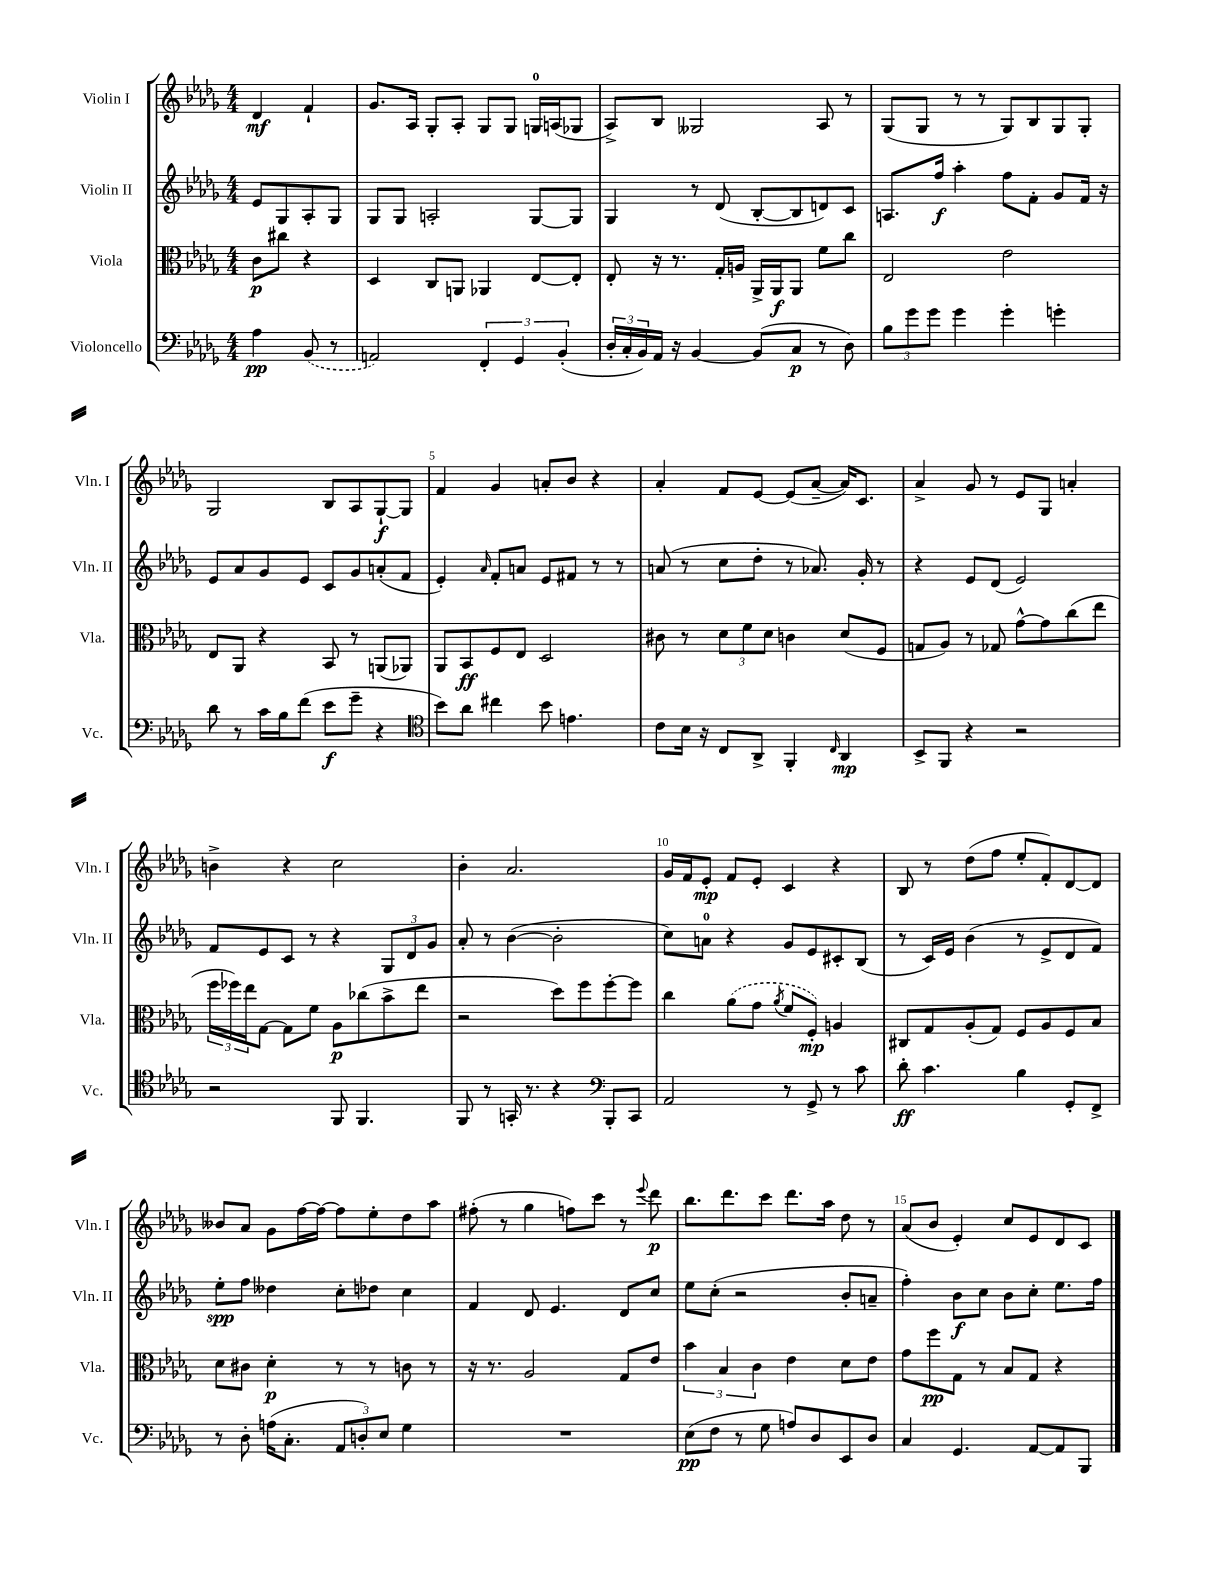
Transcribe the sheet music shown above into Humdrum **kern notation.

**kern	**dynam	**kern	**dynam	**kern	**dynam	**kern	**dynam
*part4	*part4	*part3	*part3	*part2	*part2	*part1	*part1
*staff4	*staff4	*staff3	*staff3	*staff2	*staff2	*staff1	*staff1
*I"Violoncello	*	*I"Viola	*	*I"Violin II	*	*I"Violin I	*
*I'Vc.	*	*I'Vla.	*	*I'Vln. II	*	*I'Vln. I	*
*clefF4	*	*clefC3	*	*clefG2	*	*clefG2	*
*k[b-e-a-d-g-]	*	*k[b-e-a-d-g-]	*	*k[b-e-a-d-g-]	*	*k[b-e-a-d-g-]	*
*M4/4	*	*M4/4	*	*M4/4	*	*M4/4	*
=	=	=	=	=	=	=	=
4A-\	pp	8c\L	p	8e-/L	.	4d-/	mf
.	.	8cc#X\J	.	8G-/	.	.	.
(8BB-/	.	4r	.	8A-'/	.	4f`/	.
8r	.	.	.	8G-/J	.	.	.
=1	=1	=1	=1	=1	=1	=1	=1
2AAn/)	.	4D-/	.	8G-/L	.	8.g-/L	.
.	.	.	.	8G-/J	.	.	.
.	.	.	.	.	.	16A-/Jk	.
.	.	8C/L	.	2An'/	.	8G-'/L	.
.	.	8AAn/J	.	.	.	8A-'/J	.
6FF'/	.	4AA-X/	.	.	.	8G-/L	.
.	.	.	.	.	.	8G-/J	.
6GG-/	.	.	.	.	.	.	.
.	.	[8E-/L	.	[8G-/L	.	16Gn/LL	.
.	.	.	.	.	.	(16An/J	.
(6BB-'/	.	.	.	.	.	.	.
.	.	8E-'/J]	.	8G-/J]	.	8G-X/J	.
=2	=2	=2	=2	=2	=2	=2	=2
24D-'/LL	.	8E-'/	.	4G-/	.	8A-^/L)	.
24C'/	.	.	.	.	.	.	.
24BB-/)	.	.	.	.	.	.	.
16AA-/JJ	.	16r	.	.	.	8B-/J	.
16r	.	8.r	.	.	.	.	.
[4BB-/	.	.	.	8r	.	2G--X/	.
.	.	16G-'/LL	.	(8d-/	.	.	.
.	.	16An/JJ	.	.	.	.	.
(8BB-/L]	.	16AA-^/LL	.	[8B-'/L	.	.	.
.	.	16AA-/J	f	.	.	.	.
8C/J	p	8AA-/J	.	8B-/]	.	.	.
8r	.	8f\L	.	8dn/)	.	8A-/	.
8D-\)	.	8cc\J	.	8c/J	.	8r	.
=3	=3	=3	=3	=3	=3	=3	=3
12B-\L	.	2E-/	.	8.An/L	.	(8G-/L	.
12g-\	.	.	.	.	.	.	.
.	.	.	.	.	.	8G-/J	.
12g-\J	.	.	.	.	.	.	.
.	.	.	.	16ff/Jk	f	.	.
4g-\	.	.	.	4aa-'\	.	8r	.
.	.	.	.	.	.	8r	.
4g-'\	.	2e-\	.	8ff\L	.	8G-/L)	.
.	.	.	.	8f'\J	.	8B-/	.
4gn'\	.	.	.	8g-/L	.	8G-/	.
.	.	.	.	16f/Jk	.	8G-'/J	.
.	.	.	.	16r	.	.	.
!!LO:LB:g=z
=4	=4	=4	=4	=4	=4	=4	=4
8d-\	.	8E-/L	.	8e-/L	.	2G-/	.
8r	.	8AA-/J	.	8a-/	.	.	.
16c\LL	.	4r	.	8g-/	.	.	.
16B-\J	.	.	.	.	.	.	.
(8f\J	.	.	.	8e-/J	.	.	.
8e-\L	f	8BB-/	.	8c/L	.	8B-/L	.
8g-~\J	.	8r	.	8g-/	.	8A-/	.
4r	.	(8AAn/L	.	(8an'/	.	[8G-`/	f
.	.	8AA-X/J)	.	8f/J	.	8G-/J]	.
=5	=5	=5	=5	=5	=5	=5	=5
*clefC4	*	*	*	*	*	*	*
8b-\L)	.	8AA-/L	.	4e-'/)	.	4f/	.
8a-\J	.	8BB-/	ff	.	.	.	.
.	.	.	.	16qqa-/	.	.	.
4cc#X\	.	8F/	.	8f'/L	.	4g-/	.
.	.	8E-/J	.	8an/J	.	.	.
8b-\	.	2D-/	.	8e-/L	.	8an'/L	.
4.en\	.	.	.	8f#X/J	.	8b-/J	.
.	.	.	.	8r	.	4r	.
.	.	.	.	8r	.	.	.
=6	=6	=6	=6	=6	=6	=6	=6
8c\L	.	8c#X\	.	(8an/	.	4a-'/	.
16B-\Jk	.	8r	.	8r	.	.	.
16r	.	.	.	.	.	.	.
8C/L	.	12d-\L	.	8cc\L	.	8f/L	.
.	.	12f\	.	.	.	.	.
8AA-^/J	.	.	.	8dd-'\J	.	[8e-/J	.
.	.	12d-\J	.	.	.	.	.
4FF'/	.	4cn\	.	8r	.	(8e-/L]	.
.	.	.	.	8.a-X/)	.	[8a-~/J	.
16qqC/	.	.	.	.	.	.	.
4AA-/	mp	(8d-/L	.	.	.	16a-/KL])	.
.	.	.	.	16g-'/	.	8.c/J	.
.	.	8F/J	.	8r	.	.	.
=7	=7	=7	=7	=7	=7	=7	=7
8BB-^/L	.	8Gn/L	.	4r	.	4a-^/	.
8FF/J	.	8A-/J)	.	.	.	.	.
4r	.	8r	.	8e-/L	.	8g-/	.
.	.	8G-X/	.	(8d-/J	.	8r	.
2r	.	[8g-^^\L	.	2e-/)	.	8e-/L	.
.	.	8g-\]	.	.	.	8G-/J	.
.	.	(8cc\	.	.	.	4an'/	.
.	.	8ee-\J	.	.	.	.	.
!!LO:LB:g=z
=8	=8	=8	=8	=8	=8	=8	=8
2r	.	24ff\LL	.	8f/L	.	4bn^\	.
.	.	24ff-X\)	.	.	.	.	.
.	.	24ee-\J	.	.	.	.	.
.	.	[8G-\J	.	8e-/	.	.	.
.	.	8G-\L]	.	8c/J	.	4r	.
.	.	8f\J	.	8r	.	.	.
8FF/	.	8A-\L	p	4r	.	2cc\	.
4.FF/	.	(8cc-X\	.	.	.	.	.
.	.	8b-^\	.	12G-/L	.	.	.
.	.	.	.	12d-/	.	.	.
.	.	8ee-\J	.	.	.	.	.
.	.	.	.	12g-/J	.	.	.
=9	=9	=9	=9	=9	=9	=9	=9
8FF/	.	2r	.	8a-'/	.	4b-'\	.
8r	.	.	.	8r	.	.	.
16GGn'/	.	.	.	([4b-\	.	2.a-/	.
8.r	.	.	.	.	.	.	.
4r	.	8dd-\L)	.	2b-'\]	.	.	.
.	.	8ff\	.	.	.	.	.
*clefF4	*	*	*	*	*	*	*
8BBB-'/L	.	[8ff'\	.	.	.	.	.
8CC/J	.	8ff\J]	.	.	.	.	.
=10	=10	=10	=10	=10	=10	=10	=10
2AA-/	.	4cc\	.	8cc\L)	.	16g-/LL	.
.	.	.	.	.	.	16f/J	.
.	.	.	.	8an\J	.	8e-'/J	mp
.	.	(8a-\L	.	4r	.	8f/L	.
.	.	8g-\J	.	.	.	8e-'/J	.
.	.	8qa-/	.	.	.	.	.
8r	.	8f/L	.	8g-/L	.	4c/	.
8GG-^/	.	8F'/J)	mp	8e-/	.	.	.
8r	.	4An/	.	8c#X'/	.	4r	.
8c\	.	.	.	(8B-/J	.	.	.
=11	=11	=11	=11	=11	=11	=11	=11
8d-'\	ff	8C#X/L	.	8r	.	8B-/	.
4.c\	.	8G-/	.	16c/LL)	.	8r	.
.	.	.	.	16e-/JJ	.	.	.
.	.	(8A-'/	.	(4b-\	.	(8dd-\L	.
.	.	8G-/J)	.	.	.	8ff\J	.
4B-\	.	8F/L	.	8r	.	8ee-'/L	.
.	.	8A-/	.	8e-^/L	.	8f'/)	.
8GG-'/L	.	8F/	.	8d-/	.	[8d-/	.
8FF^/J	.	8B-/J	.	8f/J)	.	8d-/J]	.
!!LO:LB:g=z
=12	=12	=12	=12	=12	=12	=12	=12
8r	.	8d-\L	.	8ee-'\L	spp	8b--X/L	.
8D-'\	.	8c#X\J	.	8ff\J	.	8a-/J	.
(16An\KL	.	4d-'\	p	4dd--X\	.	8g-\L	.
8.C'\J	.	.	.	.	.	.	.
.	.	.	.	.	.	[16ff\L	.
.	.	.	.	.	.	16ff\JJ_	.
12AA-/L	.	8r	.	8cc'\L	.	8ff\L]	.
12Dn'/)	.	.	.	.	.	.	.
.	.	8r	.	8dd-X\J	.	8ee-'\	.
12E-/J	.	.	.	.	.	.	.
4G-\	.	8cn\	.	4cc\	.	8dd-\	.
.	.	8r	.	.	.	8aa-\J	.
=13	=13	=13	=13	=13	=13	=13	=13
1r	.	16r	.	4f/	.	(8ff#X'\	.
.	.	8.r	.	.	.	.	.
.	.	.	.	.	.	8r	.
.	.	2A-/	.	8d-/	.	4gg-\	.
.	.	.	.	4.e-/	.	.	.
.	.	.	.	.	.	8ffn\L)	.
.	.	.	.	.	.	8ccc\J	.
.	.	8G-/L	.	8d-/L	.	8r	.
.	.	.	.	.	.	8qqeee-/	.
.	.	8e-/J	.	8cc/J	.	8ddd-\	p
=14	=14	=14	=14	=14	=14	=14	=14
(8E-\L	pp	6b-\	.	8ee-\L	.	8.bb-\L	.
8F\J	.	.	.	(8cc'\J	.	.	.
.	.	6B-/	.	.	.	.	.
.	.	.	.	.	.	8.ddd-\	.
8r	.	.	.	2r	.	.	.
.	.	6c\	.	.	.	.	.
8G-\	.	.	.	.	.	8ccc\J	.
8An/L)	.	4e-\	.	.	.	8.ddd-\L	.
8D-/	.	.	.	.	.	.	.
.	.	.	.	.	.	16aa-\Jk	.
8EE-/	.	8d-\L	.	8b-'/L	.	8dd-\	.
8D-/J	.	8e-\J	.	8an~/J	.	8r	.
=15	=15	=15	=15	=15	=15	=15	=15
4C/	.	8g-\L	.	4ff'\)	.	(8a-/L	.
.	.	8ff\	pp	.	.	8b-/J	.
4.GG-/	.	8G-\J	.	8b-\L	f	4e-'/)	.
.	.	8r	.	8cc\J	.	.	.
.	.	8B-/L	.	8b-\L	.	8cc/L	.
[8AA-/L	.	8G-/J	.	8cc'\J	.	8e-/	.
8AA-/]	.	4r	.	8.ee-\L	.	8d-/	.
8BBB-/J	.	.	.	.	.	8c/J	.
.	.	.	.	16ff\Jk	.	.	.
==	==	==	==	==	==	==	==
*-	*-	*-	*-	*-	*-	*-	*-
